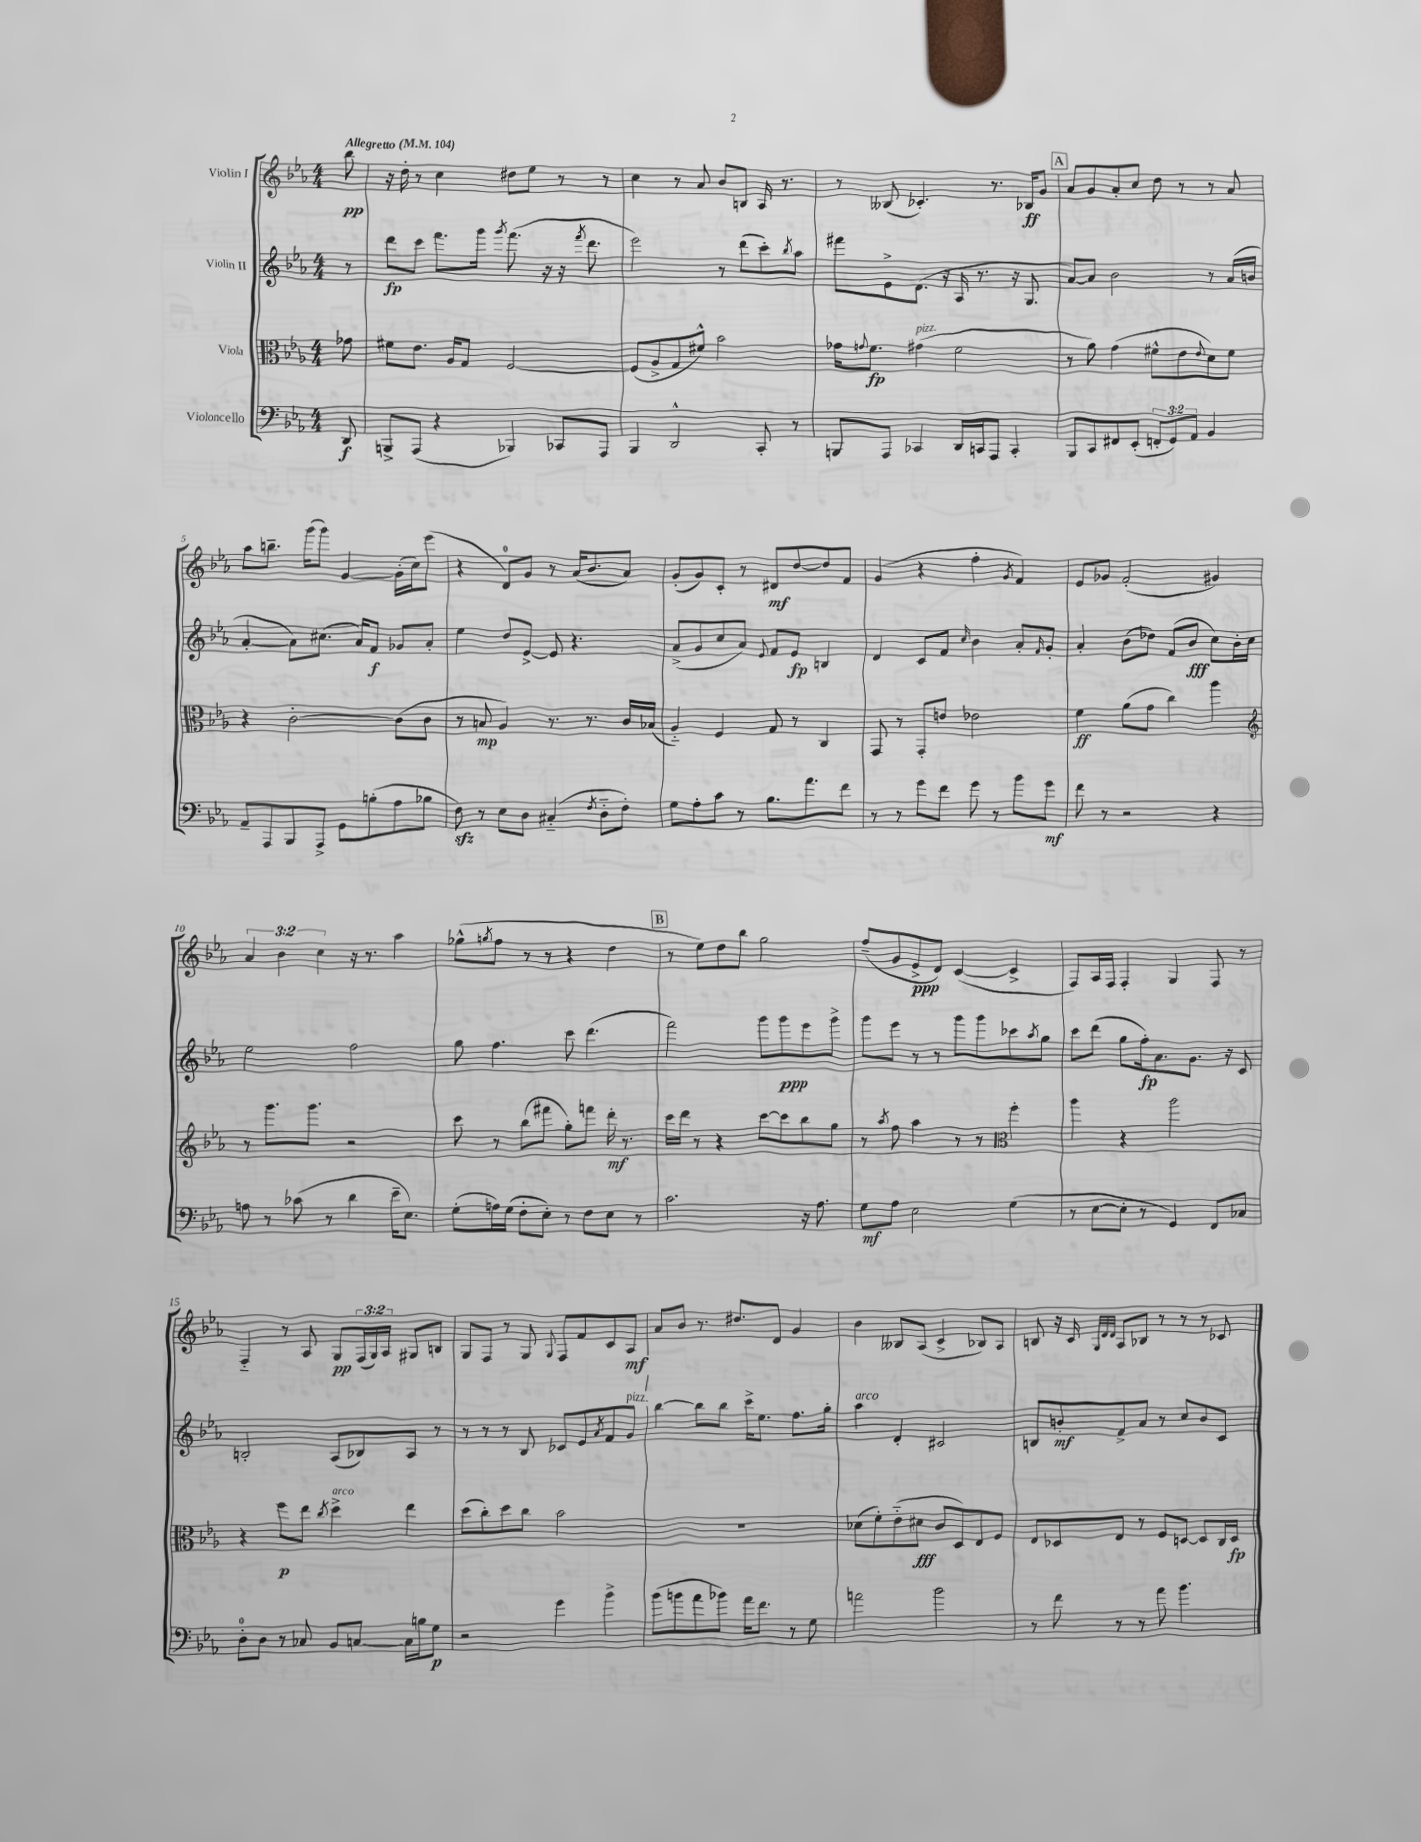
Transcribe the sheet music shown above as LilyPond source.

<<
\new StaffGroup <<
\new Staff = "s0" \with { instrumentName = "Violin I" } {
    \clef treble \key ees \major \numericTimeSignature \time 4/4 \override Staff.TupletNumber.text = #tuplet-number::calc-fraction-text \partial 8 \tempo "Allegretto" 4 = 104
    bes''8\pp |
    r16 d''16-. r8 c''4 dis''8 ees''8 r8 r8 |
    c''4 r8 aes'8 bes'8 b8 aes16 r8. |
    r8 beses8( ces'4.-.) r8. bes16\ff g'8 |
    \mark \markup { \box "A" } aes'8 g'8 aes'8-. c''8 d''8 r8 r8 aes'8 |
    aes''8 b''8.-- g'''16( g'''8) g'4~ g'16-.( c''16) ees'''8( |
    r4 d'8-0) g'8 r8 aes'16( bes'8. aes'8) |
    g'8-.( g'8) c'8-. r8 dis'8\mf d''8~ d''8 f'8 |
    g'4( r4 f''4-. \acciaccatura { g'8 } f'4) |
    ees'8 ges'8 f'2-.( gis'4) |
    \tuplet 3/2 { aes'4 bes'4 c''4 } r16 r8. aes''4 |
    ges''8-^( \acciaccatura { g''8 } f''8 r8 r8 r4 d''4 |
    \mark \markup { \box "B" } r8 ees''8) d''8 bes''8 g''2 |
    f''8--( g'8 ees'8->\ppp d'8) c'4~( c'4-> |
    f8) aes16 f16 f4-. g4 f8 r8 |
    f4-_ r8 aes8 g8\pp \tuplet 3/2 { f16( g16) aes16 } gis8 b8 |
    g8 f8 r8 g8 \appoggiatura { g8 } f8 f'8 c'8 aes8\mf |
    aes'8 bes'8 r8. dis''8. d'8 g'4 |
    bes'4 beses8 aes8( c'4-> bes8) aes8 |
    b8 r16 c'16 \grace { g32 d'32 d'32 } aes8 bes8 r8 r8 r8 ces'8 \bar "|." |
}
\new Staff = "s1" \with { instrumentName = "Violin II" } {
    \clef treble \key ees \major \numericTimeSignature \time 4/4 \partial 8
    r8 |
    d'''8\fp c'''8 f'''8. g'''16 \acciaccatura { g'''8 } f'''8.( r16 r16 \acciaccatura { f'''8 } d'''8. |
    ees'''2) r8 d'''8( c'''8-.) \acciaccatura { bes''8 } aes''8 |
    fis'''8 ees'8-> d'8.( r16 aes16 r8. r16 g8. |
    \mark \markup { \box "A" } aes'8~) aes'8 bes'2 r8 aes'16( b'16 |
    aes'4~-. aes'8) cis''8.( aes'16) f'8\f ges'8 aes'8-. |
    ees''4 d''8 ees'8~-> ees'8 r4. |
    aes'8->( g'8 c''8 aes'8) \appoggiatura { ees'8 } f'8 ees'8\fp b4 |
    d'4 c'8 f'8 \grace { c''16 } bes'4 aes'8-. \grace { f'16 } g'8-. |
    aes'4-. bes'8( des''8) f'8( bes'8\fff c''8) bes'16-. c''16 |
    ees''2 f''2 |
    g''8 f''4. c'''8 d'''4.( |
    \mark \markup { \box "B" } f'''2) g'''8 g'''8\ppp ees'''8 g'''8-> |
    g'''8 ees'''8 r8 r8 g'''8 g'''8 ces'''8 \acciaccatura { aes''8 } g''8 |
    c'''8 d'''8( g''8 f''16-.\fp) aes'8. g'8. r16 c'8 |
    b2-. aes8( bes8) aes8 r8 |
    r8 r8 r8 bes8 ces'8 ees'8 \acciaccatura { aes'8 } f'8 g'8^\markup { \italic "pizz." } |
    bes''4~ bes''8 bes''8 c'''16-> ees''8. f''8. g''16-. |
    aes''4^\markup { \italic "arco" } d'4-. cis'2 |
    b8 b'8-.\mf f'8-> aes'8 r8 c''8 b'8 c'8 \bar "|." |
}
\new Staff = "s2" \with { instrumentName = "Viola" } {
    \clef alto \key ees \major \numericTimeSignature \time 4/4 \partial 8
    ges'8 |
    fis'8 ees'8. aes16 g8 f2~ |
    f8( aes8-> g8 fis'8-^) bes'2 |
    ges'16 \appoggiatura { g'8 } f'8.\fp gis'4^\markup { \italic "pizz." }( f'2 |
    \mark \markup { \box "A" } r8 aes'8) g'4( fis'8-^ ees'8 \appoggiatura { ees'8 } d'8) fis'8 |
    r4 c'2~-. c'8( c'8 |
    r8 b8\mp aes4) r8. r8. c'16 bes16( |
    aes4-_) f4 g8 r8 c4 |
    g,8 r8 g,8-. e'8 ees'2 |
    f'4\ff aes'8( g'8 c''4) aes''4 |
    \clef treble r8 g'''8. g'''8. r2 |
    c'''8 r8 bes''8( fis'''8 g''8-.) f'''8 d'''16-.\mf r8. |
    \mark \markup { \box "B" } c'''16 d'''16 r8 r4 c'''8~ c'''8 bes''8 g''8 |
    r8 \acciaccatura { aes''8 } f''8 aes''4 r8 r8 \clef alto f''4-. |
    aes''4 r4 aes''2 |
    r4 f''8\p ees''8 \acciaccatura { c''8 } d''4->^\markup { \italic "arco" } ees''4 |
    d''8( c''8-.) d''8 c''8 bes'2 |
    R1 |
    des'8( f'8-.) ees'8-_( dis'8\fff c'8 d8) ees8 f8 |
    ees8 des8 ees8 r8 f8 d8~ d8 c16 d16\fp \bar "|." |
}
\new Staff = "s3" \with { instrumentName = "Violoncello" } {
    \clef bass \key ees \major \numericTimeSignature \time 4/4 \override Staff.TupletNumber.text = #tuplet-number::calc-fraction-text \partial 8
    d,8\f |
    b,,8-> aes,,8( r4 bes,,4) ces,8 aes,,8 |
    bes,,4 d,2-^ c,8-. r8 |
    b,,8 aes,,8 ces,4 d,16 c,16 aes,,8 c,4-. |
    \mark \markup { \box "A" } bes,,8 c,8 fis,8 ees,8-.( \tuplet 3/2 { f,8-. g,8) aes,8 } bes,4 |
    aes,8-- aes,,8 bes,,8 aes,,8-> g,8 b8-.( aes8 bes8 |
    f8\sfz) r8 ees8 d8 cis4-_( \acciaccatura { f8 } d8-_ f8-.) |
    g8 aes8-. c'8 r8 bes8. aes'8. f'8 |
    r8 r8 g'8 f'8 g'8 r8 bes'8 g'8\mf |
    f'8 r8 r2 r4 |
    a8 r8 ces'8( r8 d'4 ees'16-- ees8.) |
    g8-.( a16) g16( f8-. ees8-.) r8 f8 ees8 r8 |
    \mark \markup { \box "B" } c'2. r16 aes8. |
    g8\mf aes8 ees2 g4( |
    r8 ees8~ ees8-. r8 g,4) f,8 ces8 |
    d8-0-. d8 r8 ces8 bes,8 c8~ c16 b16 g8\p |
    r2 g'4 bes'4-> |
    bes'8( b'8 aes'8 bes'8) aes'16 f'8. r8 g8 |
    a'2 bes'2 |
    r8 f'8 r8 r8 aes'8 bes'4. \bar "|." |
}
>>
>>
